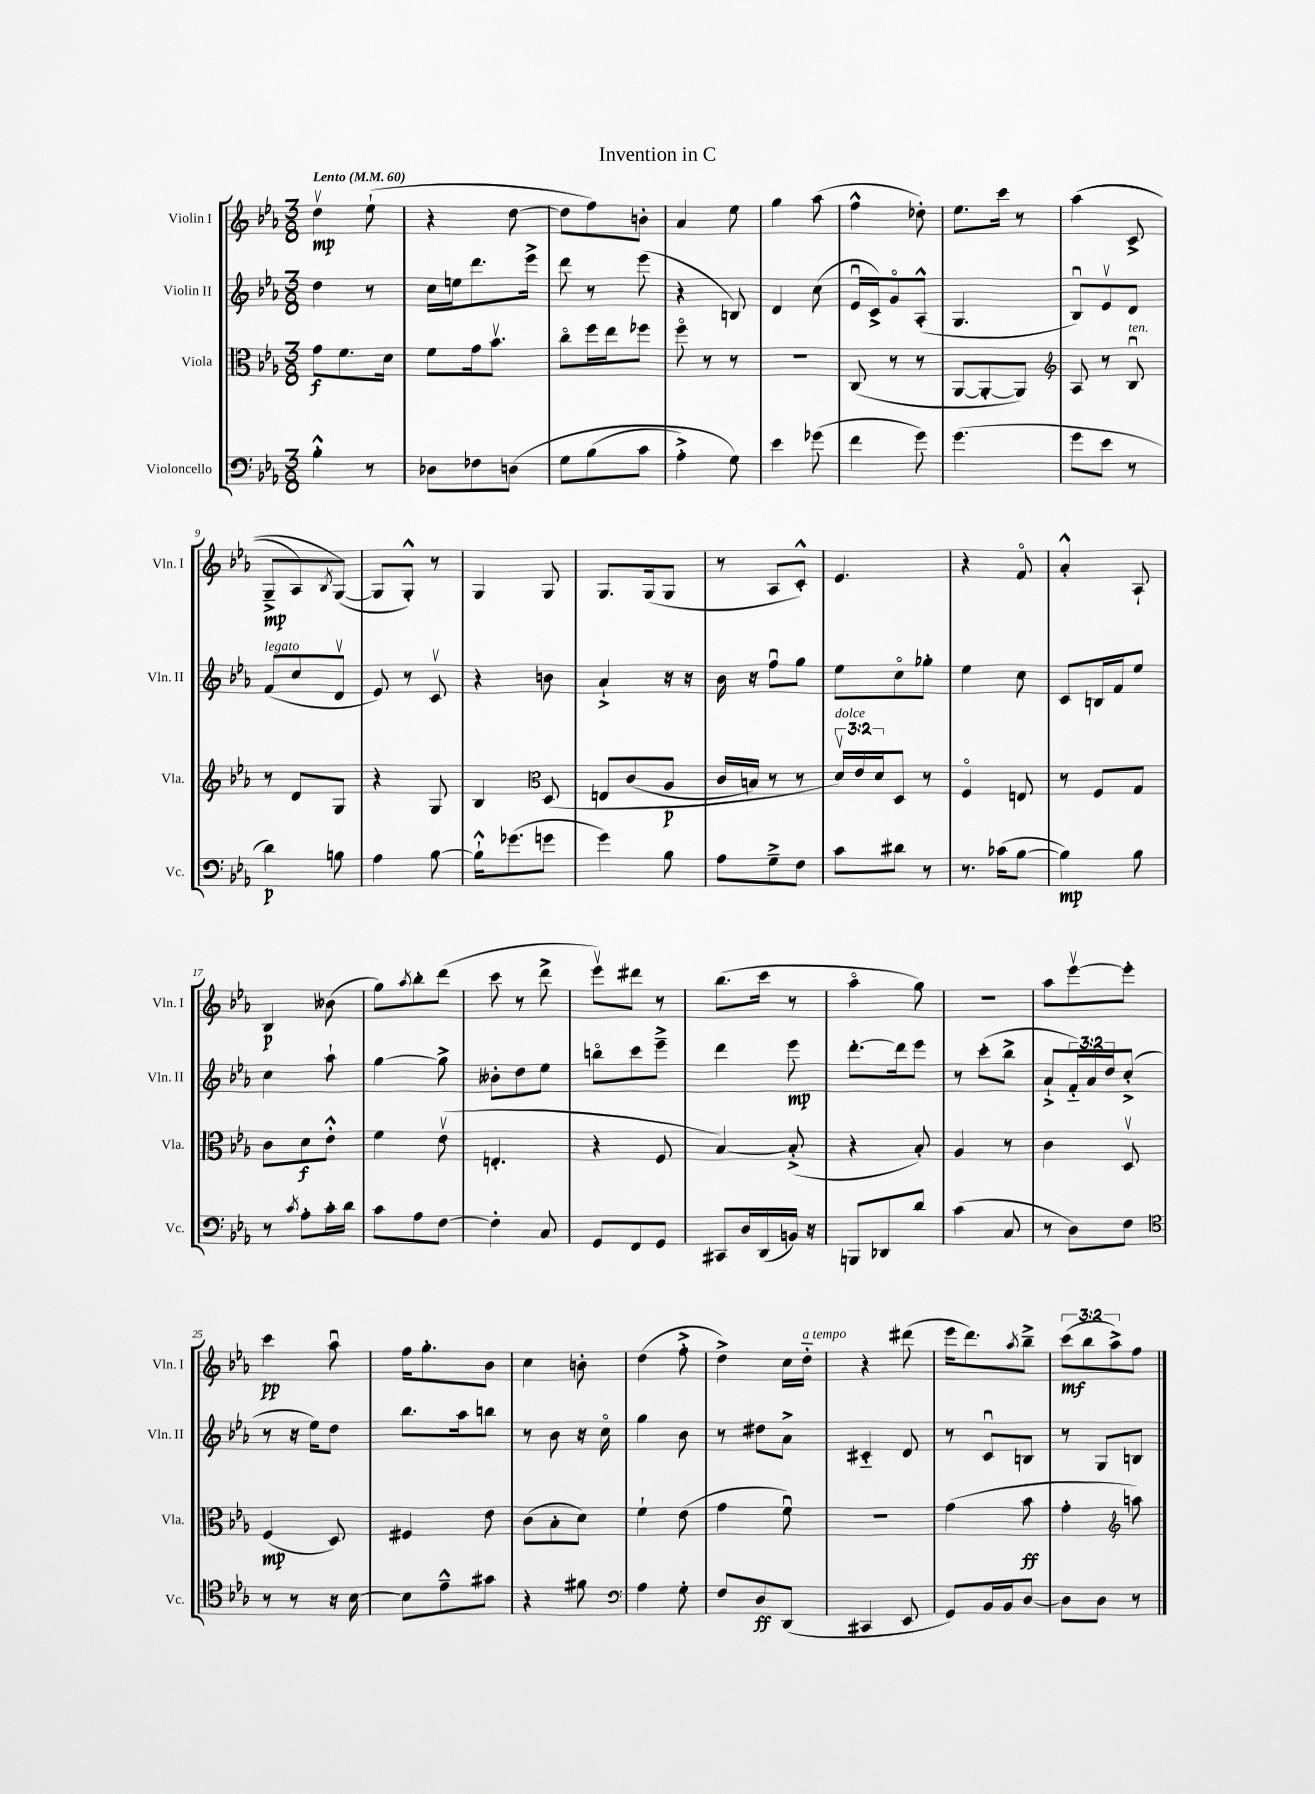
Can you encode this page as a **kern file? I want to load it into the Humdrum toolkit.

**kern	**kern	**kern	**kern
*staff4	*staff3	*staff2	*staff1
*clefF4	*clefC3	*clefG2	*clefG2
*k[b-e-a-]	*k[b-e-a-]	*k[b-e-a-]	*k[b-e-a-]
*M3/8	*M3/8	*M3/8	*M3/8
*MM60	*MM60	*MM60	*MM60
4B-'^^	8g	4dd	4ddv
.	8.f	.	.
8r	.	8r	(8ee-`
.	16d	.	.
=	=	=	=
8D-	8f	16cc	4r
.	.	16ee	.
8F-	16g	8.ddd	.
.	8.b-v	.	.
&(8D	.	.	[8dd
.	.	16eee-^	.
=	=	=	=
8G	8cco	8ddd	8dd]
(8B-	16ff	8r	8ff)
.	16ee-	.	.
8c	8ff-	(8eee-	8b'
=	=	=	=
4A-'^)	8ffo	4r	4a-
.	8r	.	.
8G&)	8r	8B)	8ee-
=	=	=	=
4e-	4.r	4d	4gg
(8g-	.	(8cc	(8aa-
=	=	=	=
4f	(8C	16e-u	4ff^^
.	.	16c^)	.
.	8r	8go	.
8g)	8r	(8A-'^^	8dd-')
=	=	=	=
(4.g	[8AA-	4.G	8.ee-
.	8AA-'_	.	.
.	.	.	16ccc
.	8AA-])	.	8r
=	=	=	=
*	*clefG2	*	*
8g	8A-	8B-u)	&((4aa-
8e-	8r	8e-v	.
8r	8B-u	8d	8c^
=	=	=	=
4d)	8r	(8f	8G~^
.	8d	8cc	8A-)
.	.	.	8qB-
8B	8G	8dv	([8G&)
=	=	=	=
4A-	4r	8e-)	8G]
.	.	8r	8G'^^)
[8B-	8G	8cv	8r
=	=	=	=
16B-`^^]	4B-	4r	4G
(8.g-	.	.	.
*	*clefC3	*	*
8g	&(8D	8b	8G
=	=	=	=
4g)	8E	4a-`^	8.G
.	(8c	.	.
.	.	.	(16G
8B-	8A-	16r	8G
.	.	16r	.
=	=	=	=
8A-	16c	16b-	8r
.	16B)	16r	.
8G~^	8r	8ffu	8A-
8F	8r	8gg	8c'^^)
=	=	=	=
8c	24dv&)	8ee-	4.e-
.	24e-	.	.
.	24d	.	.
8d#	8D	8cco	.
8r	8r	8gg-'	.
=	=	=	=
8.r	4Fo	4ee-	4r
(16c-	.	.	.
[8B-	8E	8cc	8fo
=	=	=	=
4B-])	8r	8c	4a-'^^
.	8F	16B	.
.	.	16f	.
8B-	8G	8ee-	8A-`
=	=	=	=
8r	8c	4cc	4B-
8qc	.	.	.
8A-'	8d	.	.
16c'	8e-'^^	8aa-`	(8b--
16d	.	.	.
=	=	=	=
8c	4f	[4gg	8gg)
.	.	.	8qaa-
8A-	.	.	8bb-'
[8F	(8e-v	8gg^]	(8ddd
=	=	=	=
4F']	4.E'	8b--'	8ccc
.	.	8dd	8r
8C	.	8ee-	8ddd^
=	=	=	=
8GG	4r	8bbo	8eee-v)
8FF	.	8ccc	8ddd#
8GG	8F	8eee-~^	8r
=	=	=	=
8CC#	[4B-)	4ddd	(8.bb-
16D	.	.	.
(16DD	.	.	16ccc
16BB)	(8B-'^]	8eee-	8r
16r	.	.	.
=	=	=	=
8BBB	4r	[8.ddd'	4aa-o
8DD-	.	.	.
.	.	16ddd]	.
8d	8B-')	8eee-	8gg)
=	=	=	=
(4c	4A-	8r	4.r
.	.	(8ccc'	.
8C	8r	8bb-^	.
=	=	=	=
8r	4c	8a-`^	8aa-
8D)	.	24f'~)	[8eee-v
.	.	24a-	.
.	.	24dd	.
8F	8Dv	(8cc'^	8eee-']
=	=	=	=
*clefC4	*	*	*
8r	(4F	8r	4ccc
8r	.	16r	.
.	.	16ee-)	.
16r	8D)	8dd	8aa-u
[16B-	.	.	.
=	=	=	=
8B-]	4F#	8.bb-	16ff
.	.	.	8.gg'
8e-~^^	.	.	.
.	.	16aa-	.
8g#	8e-	8bb	8b-
=	=	=	=
4r	(8c	8r	4cc
.	8B-'	8b-	.
8f#	8d)	16r	8b'
.	.	16cco	.
=	=	=	=
*clefF4	*	*	*
4A-	4f`	4gg	(4dd
8G'	(8e-	8b-	8ff'^
=	=	=	=
8F	4g	8r	4dd^)
8D	.	8dd#	.
(8DD	8fu)	8a-^	16cc
.	.	.	16dd'~
=	=	=	=
4CC#	4.r	4c#'~	4r
8EE-	.	8d	(8ddd#
=	=	=	=
8GG)	(4g	8r	16eee-
.	.	.	8.ddd)
16BB-	.	8cu	.
16BB-	.	.	.
.	.	.	8qaa-
[8D	8b-	8B	8bb-~^
=	=	=	=
8D]	4g'	8r	(12ccc
.	.	.	12bb-
8D	.	8G	.
.	.	.	12aa-^)
*	*clefG2	*	*
8r	8aa)	8B	8ff
==	==	==	==
*-	*-	*-	*-
